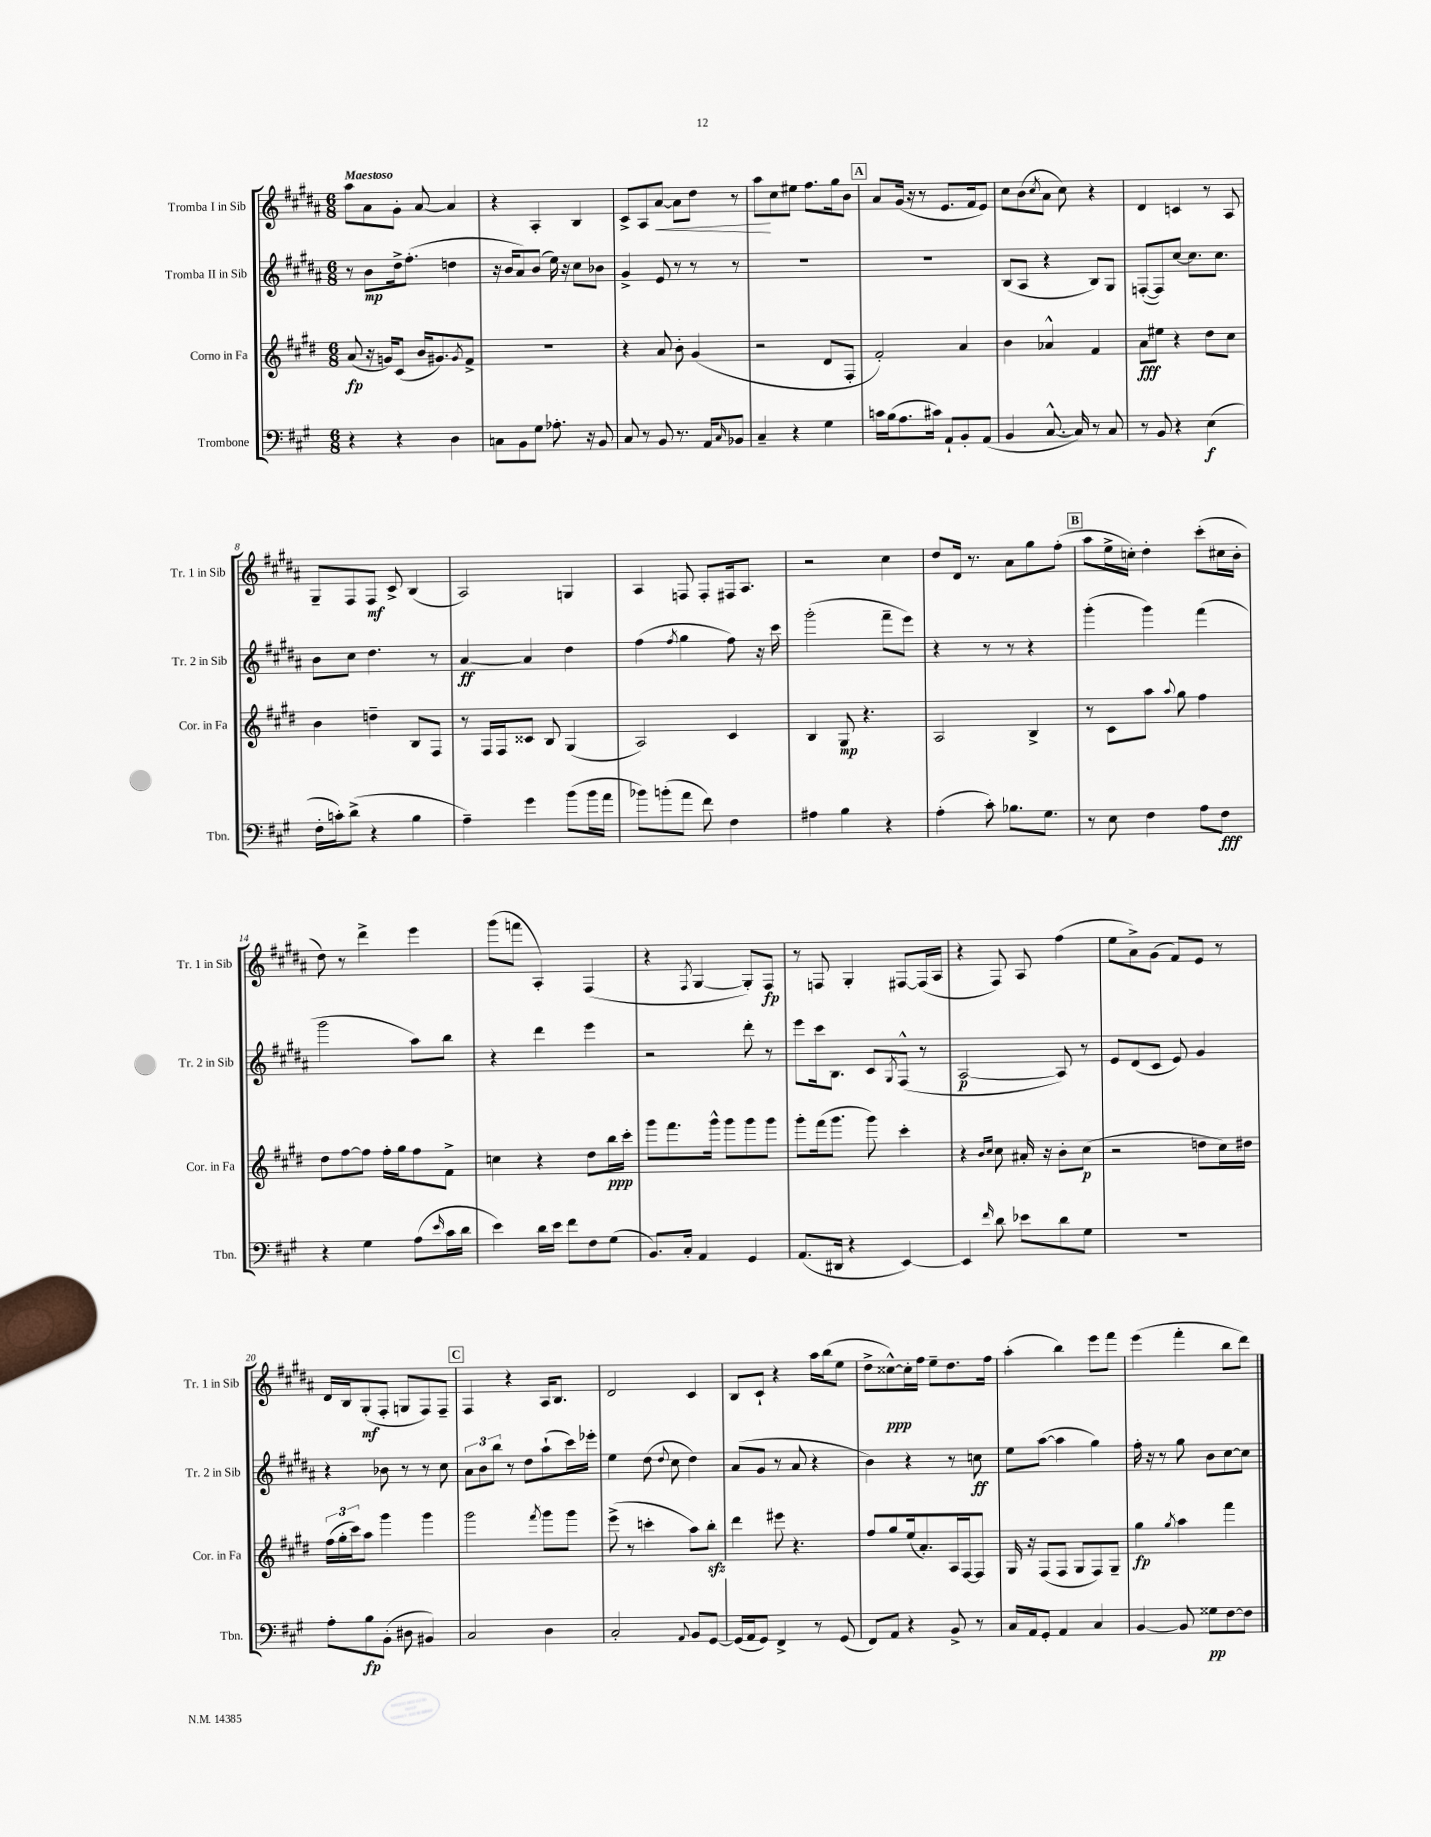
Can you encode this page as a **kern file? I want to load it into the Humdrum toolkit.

**kern	**kern	**kern	**kern
*staff4	*staff3	*staff2	*staff1
*clefF4	*clefG2	*clefG2	*clefG2
*k[f#c#g#]	*k[f#c#g#d#]	*k[f#c#g#d#a#]	*k[f#c#g#d#a#]
*M6/8	*M6/8	*M6/8	*M6/8
4r	(8a	8r	8aa#
.	16r	8b	8a#
.	16g)	.	.
4r	(8c#	16dd#^	8g#'
.	.	(8.ff#'	.
.	16b	.	[8a#
.	8.g#)	.	.
4D	.	4dd	4a#]
.	8qg#	.	.
.	8f#^	.	.
=	=	=	=
8C	2.r	16r	4r
.	.	16b	.
8BB	.	8a#)	.
8G#	.	(8b	4A#'
8.A-'	.	16ee)	.
.	.	16r	.
.	.	8cc#	4B
16r	.	.	.
8BB	.	8b-	.
=	=	=	=
8C#	4r	4g#^	8c#^
8r	.	.	8A#
8BB	8a	8e	[8a#
8.r	8b'	8r	8a#]
.	(4g#	8r	8dd#
16AA	.	.	.
16qqC#	.	.	.
8BB-	.	8r	8r
=	=	=	=
4C#~	2r	2.r	8aa#
.	.	.	8cc#
4r	.	.	8ee#
.	.	.	8.ff#
4G#	8d#	.	.
.	.	.	16gg#
.	8F#'	.	8b
=	=	=	=
16c	2f#')	2.r	8a#
(16B	.	.	.
8.A	.	.	(16g#
.	.	.	16r
.	.	.	8r
16c#)	.	.	.
8AA`	.	.	8.e
8BB'	4a	.	.
.	.	.	16f#
(8AA	.	.	8e)
=	=	=	=
4BB	4b	(8B	8cc#
.	.	8A#	(8b
.	.	.	8qcc#
[8.C#^^	4a-^^	4r	8a#
.	.	.	8cc#)
16C#])	.	.	.
8r	4f#	8B)	4r
8C#	.	8G#	.
=	=	=	=
8r	8a	([8F'	4d#
8BB	8ee#	8F])	.
4r	4r	[8cc#	4c
.	.	8.cc#]	.
(4E	8dd#	.	8r
.	.	8.cc#	.
.	8cc#	.	8A#
=	=	=	=
16F#'	4b	8b	8G#~
16c')	.	.	.
(8d^	.	8cc#	8F#
4r	4dd~	4.dd#	8F#
.	.	.	8c#^
4B	8B	.	(4B
.	8F#	8r	.
=	=	=	=
4A~)	8r	[4a#	2A#)
.	16F#	.	.
.	16F#	.	.
4g#	8c##	4a#]	.
.	8B	.	.
(8b	(4G#	4dd#	4G
16b	.	.	.
16a	.	.	.
=	=	=	=
8b-)	2A)	(4ff#	4A#
(8b'	.	.	.
.	.	8qff#	.
8a	.	4gg#	8F
8f#)	.	.	8F'
4F#	4c#	8ff#)	16F#
.	.	.	8.A#
.	.	16r	.
.	.	16ccc#	.
=	=	=	=
4A#	4B	(2ggg#'	2r
4B	8G#	.	.
.	4.r	.	.
4r	.	8fff#~	4cc#
.	.	8eee)	.
=	=	=	=
(4A'	2A	4r	8dd#
.	.	.	16d#
.	.	.	8.r
8c#')	.	8r	.
8.B-	.	8r	8a#
.	4B^	4r	8gg#
8.G#	.	.	.
.	.	.	(8ff#'
=	=	=	=
8r	8r	(4ggg#'	8aa#
8E	8c#	.	16ee^
.	.	.	16cc')
4F#	8aa	4ggg#)	4dd#'
.	8qqaa	.	.
.	8gg#	.	.
8A	4ff#	(4fff#	(8ccc#'
8F#	.	.	16cc#
.	.	.	16b'
=	=	=	=
4r	8dd#	2ggg#	8dd#)
.	[8ff#	.	8r
4G#	8ff#]	.	4ddd#^
.	16ff#'	.	.
.	16gg#	.	.
(8A	8ff#	8aa#)	4eee
16qqe	.	.	.
16c#	8f#^	8bb	.
16d	.	.	.
=	=	=	=
4e)	4cc	4r	(8ggg#
.	.	.	8fff
16d	4r	4ddd#	4A#')
16e	.	.	.
8f#	.	.	.
8F#	8dd#	4eee	(4F#
(8G#	16bb	.	.
.	16ccc#'	.	.
=	=	=	=
8.BB)	8ggg#	2r	4r
.	8.fff#	.	.
16C#'	.	.	.
.	.	.	8qF#
4AA	.	.	[4G#
.	16ggg#^^	.	.
.	8ggg#	.	.
4GG#	8ggg#	8ddd#'	8G#'])
.	8ggg#	8r	8F#
=	=	=	=
(8.AA	8ggg#'	8eee	8r
.	(16fff#	16ccc#	8F
16DD#	8.ggg#	8.B	.
4r	.	.	4G#'
.	8ggg#)	8c#	.
.	.	8qG#	.
[4EE)	4ccc#'	(8F#^^	[8F#
.	.	8r	(16F#]
.	.	.	16A#
=	=	=	=
4EE]	4r	[2A#	4r
.	16qqb	.	.
16qqf#	16qqcc#	.	.
8d	8cc#	.	8F#)
8e-	16a#'	.	8A#
.	16r	.	.
8d	8b'	8A#])	(4ff#
8G#	(8cc#	8r	.
=	=	=	=
2.r	2r	8e	8ee
.	.	(8d#	8a#^)
.	.	8c#	(8g#
.	.	8e)	8f#)
.	8dd	4g#	8e
.	16cc#)	.	8r
.	16dd#	.	.
=	=	=	=
8A'	(24ff#	4r	16d#
.	24gg#'	.	.
.	.	.	16B
.	24ccc#)	.	.
8B	8aa	.	(8G#'
(8BB'	4ggg#	8b-	8F#'
8D#	.	8r	8G
4BB#)	4ggg#	8r	8F#)
.	.	8cc#	8F#~
=	=	=	=
2C#	2ggg#	12a#	4F#
.	.	12b	.
.	.	12bb	.
.	.	8r	4r
.	.	8dd#	.
.	8qfff#	.	.
4D	8ggg#	(8aa#`	16A#
.	.	.	8.B
.	8ggg#	16ccc#)	.
.	.	16eee-'	.
=	=	=	=
2C#'	(8eee^	4ee	2d#
.	8r	.	.
.	4ccc'	(8dd#	.
.	.	8qqdd#	.
.	.	8cc#	.
8qqAA	.	.	.
8BB	8aa)	4dd#)	4c#
[8GG#	8bb'	.	.
=	=	=	=
(16GG#]	4ddd#	(8a#	8B
16AA	.	.	.
8GG#)	.	8g#	8c#`
4FF#^	8eee#	8r	4r
.	4.r	8a#	.
8r	.	4r	16aa#
.	.	.	(16bb
(8GG#	.	.	8ee
=	=	=	=
8FF#)	8ff#	4b)	8dd#^
8AA	8gg#	.	[8cc##^^)
4r	(16ee	4r	16cc##']
.	8.a')	.	16ff#
.	.	.	8ee~
8BB^	16A	8r	8.dd#
.	[16F#	.	.
8r	8F#]	8cc	.
.	.	.	16ff#
=	=	=	=
16C#	16G#	8ee	(4aa#'
16AA	16r	.	.
8GG#'	(8F#	([8aa#	.
4AA	8F#	4aa#]	4bb)
.	8G#	.	.
4C#	8F#)	4gg#)	8eee
.	8G#~	.	8fff#
=	=	=	=
[4BB	4gg#	16ff#'	(4eee
.	.	16r	.
.	.	8r	.
.	8qgg#	.	.
8BB]	4aa	8gg#	4fff#'
8G##	.	8b	.
[8F#	4fff#	[8cc#	8bb
8F#]	.	8cc#]	8ddd#)
==	==	==	==
*-	*-	*-	*-
